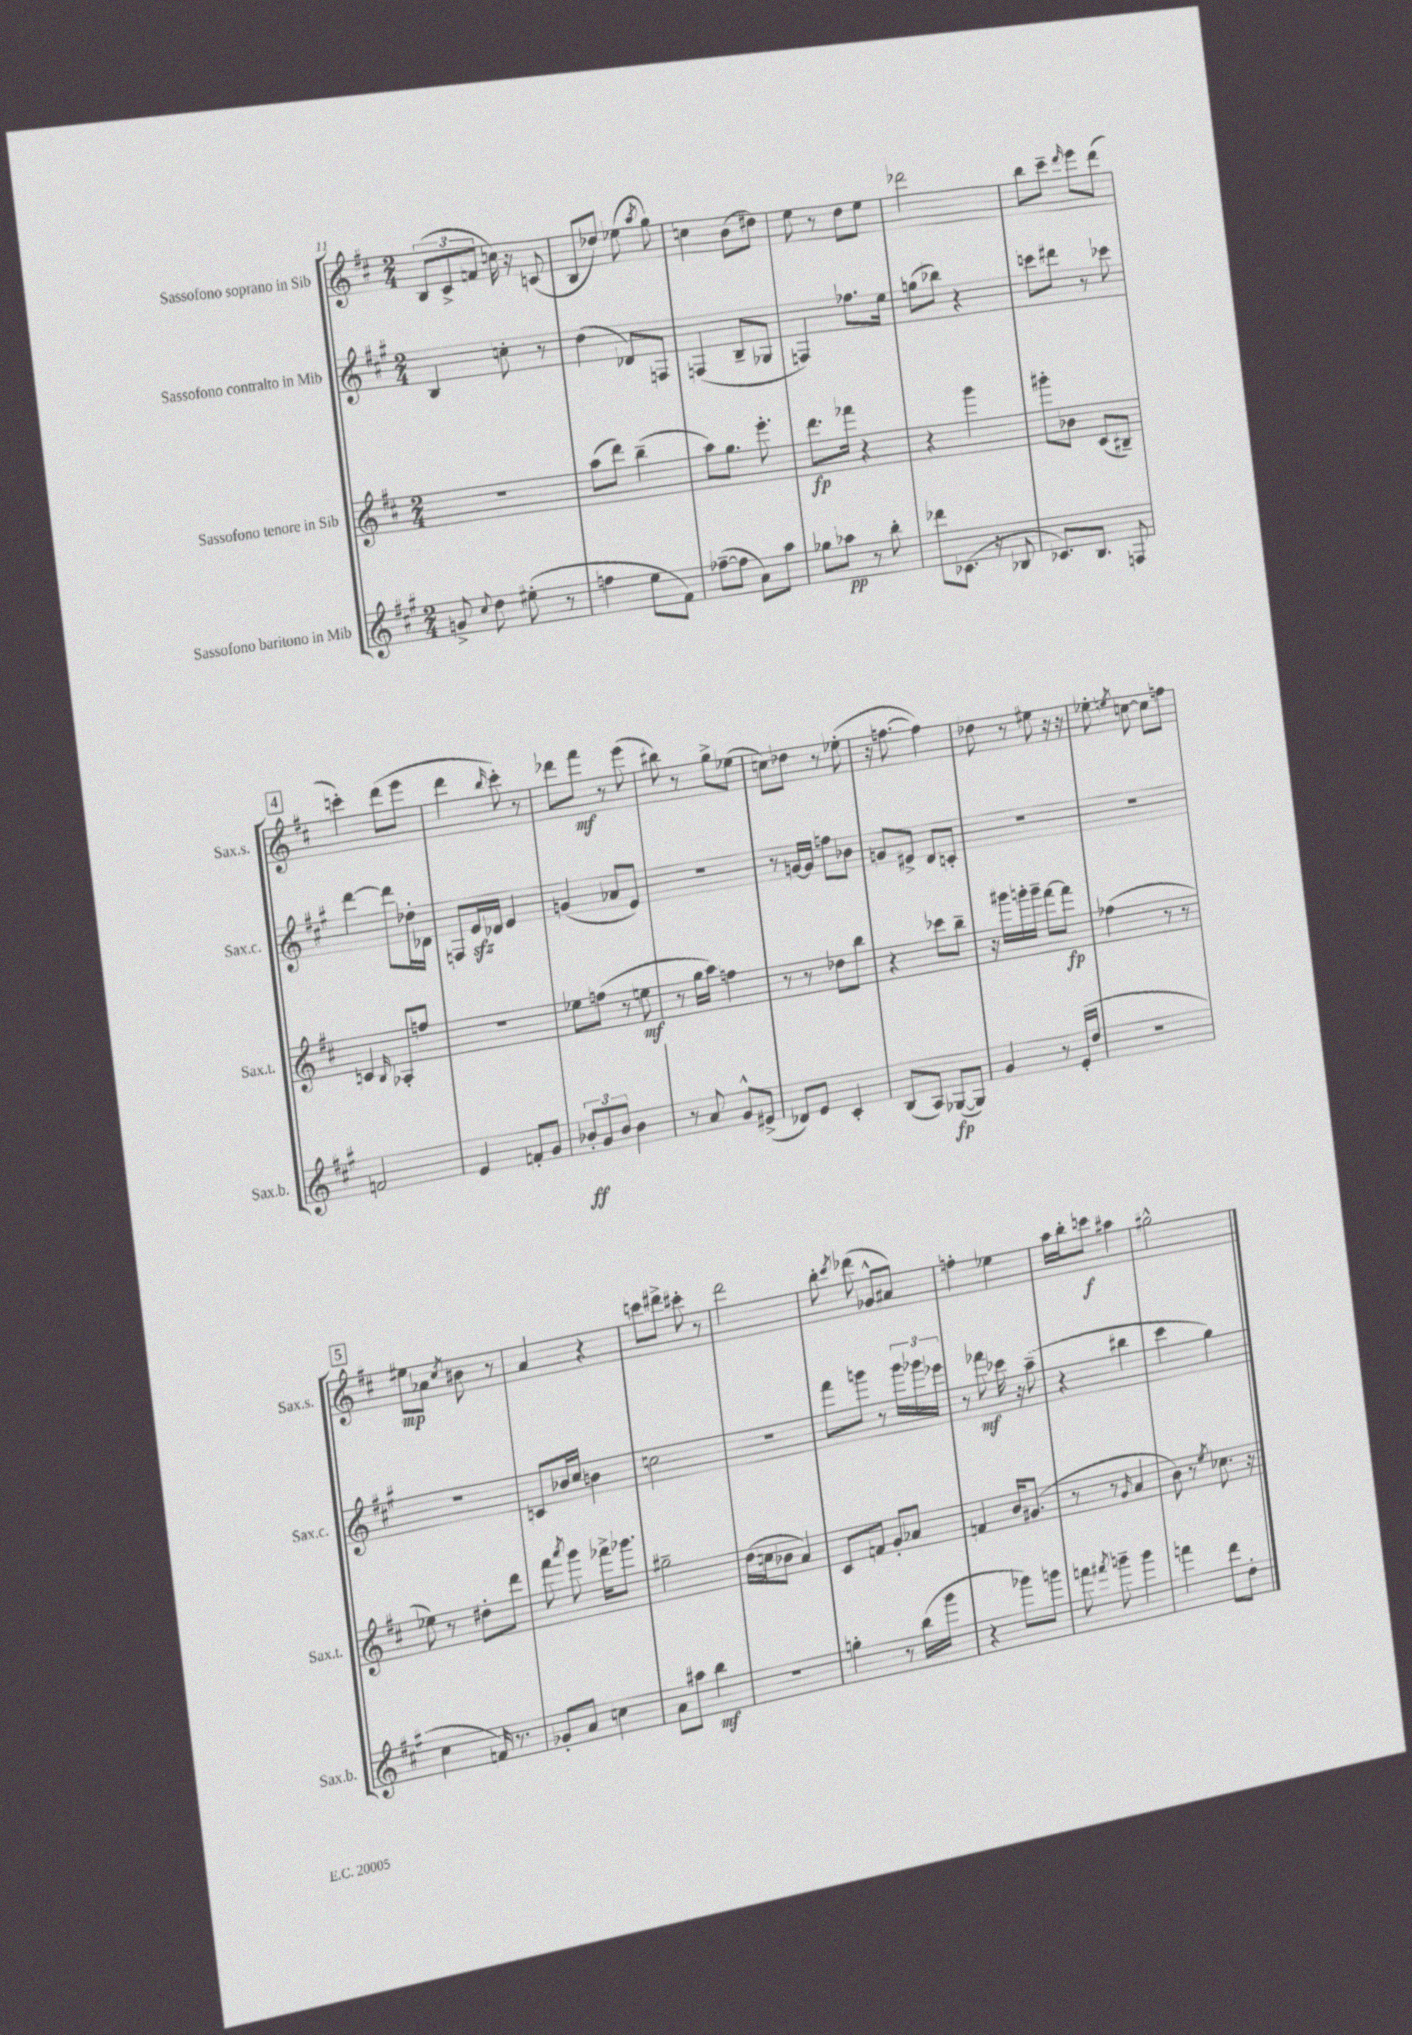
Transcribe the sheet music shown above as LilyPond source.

<<
\new StaffGroup <<
\new Staff = "s0" \with { instrumentName = "Sassofono soprano in Sib" shortInstrumentName = "Sax.s." } {
    \clef treble \key d \major \numericTimeSignature \time 2/4
    \autoBeamOff \tuplet 3/2 { b8[( cis'8-> f'8] } c''16) r16 c'8( |
    b8[ des''8]) ees''8( \acciaccatura { a''8 } g''8) |
    c''4 b'8[( dis''8]) |
    e''8 r8 d''8[ e''8] |
    des'''2 |
    b''8[ cis'''8]-- \grace { d'''16 } e'''8[ d'''8]( |
    \mark \markup { \box "4" } c'''4-.) d'''8[( e'''8] |
    d'''4 \grace { b''16 } cis'''8-.) r8 |
    des'''8[ fis'''8]\mf r8 e'''8( |
    bis''8) r8 g''8[-> ees''8]( |
    c''8[) des''8] r8 ees''8-.( |
    r16 f''8.~ f''4) |
    des''8 r8 eis''8 r16 r16 |
    ees''8-. \acciaccatura { e''8 } c''8~ c''8[ f''8] |
    \mark \markup { \box "5" } eis''8[\mp aes'8] \acciaccatura { cis''8 } bis'8 r8 |
    a'4 r4 |
    c'''8[ dis'''8]-> cis'''8-. r8 |
    d'''2 |
    b''8-. \acciaccatura { cis'''8 } des'''8( ges'8[-^ ais'8]) |
    f''4-. ees''4 |
    a''16[ b''16-. c'''8]\f ais''4 |
    gis''2-^ \bar "|." |
}
\new Staff = "s1" \with { instrumentName = "Sassofono contralto in Mib" shortInstrumentName = "Sax.c." } {
    \clef treble \key a \major \numericTimeSignature \time 2/4
    \autoBeamOff b4 c''8-. r8 |
    d''4( des'8[) f8] |
    f4( b8[-- ges8] |
    f4) fes''8.[ e''16] |
    g''8[( bes''8]) r4 |
    c'''8[ dis'''8] r8 ces'''8 |
    \mark \markup { \box "4" } d'''4~ d'''8[ des''16-. des'16] |
    f8[ e'16\sfz des'16] e'4 |
    g'4( aes'8[ e'8]) |
    R2 |
    r8 g'16[~ g'16] f''8[ bes'8] |
    g'8[ eis'8]-> d'8[ c'8]-. |
    R2 |
    R2 |
    \mark \markup { \box "5" } R2 |
    c'8[ bes'16 cis''16] b'4 |
    c''2 |
    R2 |
    fis'''8[ g'''8] r8 \tuplet 3/2 { g'''16[ ges'''16 ees'''16] } |
    r8 fes'''8\mf ces'''16 r16 a''8--( |
    r4 bis''4 |
    cis'''4 gis''4) \bar "|." |
}
\new Staff = "s2" \with { instrumentName = "Sassofono tenore in Sib" shortInstrumentName = "Sax.t." } {
    \clef treble \key d \major \numericTimeSignature \time 2/4
    \autoBeamOff r2 |
    a''8[( d'''8]) b''4--( |
    a''8[) g''8.] e'''8.-. |
    d'''8.[\fp fes'''16] r4 |
    r4 g'''4 |
    gis'''8[-. bes'8] cis'8[( bis8]--) |
    \mark \markup { \box "4" } c'4 \grace { b16 } aes8[-. f''8] |
    R2 |
    ees''8[ f''8]( r8 e''8\mf |
    r8 g''16[ a''16]) f''4 |
    r8 r8 des''8[ b''8] |
    r4 ces'''8[ b''8]-- |
    r16 gis'''16[ g'''16-. g'''16]-- fis'''8[~ fis'''8]\fp |
    fes''4( r8 r8 |
    \mark \markup { \box "5" } ees''8) r8 dis''8[-. d'''8] |
    fis'''8 \acciaccatura { a'''8 } g'''8 fes'''16[-> ges'''8.] |
    gis''2-- |
    d''16[( c''16 bes'8] a'4) |
    cis'8[ f'8] g'8[-. aes'8] |
    f'4 b'16[ gis'8.]( |
    r8 r8 \grace { g'16 } a'4 |
    b'8) r8 \acciaccatura { e''8 } ces''8. r16 \bar "|." |
}
\new Staff = "s3" \with { instrumentName = "Sassofono baritono in Mib" shortInstrumentName = "Sax.b." } {
    \clef treble \key a \major \numericTimeSignature \time 2/4
    \autoBeamOff g'8-> \appoggiatura { cis''8 } d''8 eis''8-.( r8 |
    f''4 e''8[ fis'8]) |
    fes''8[~--( fes''8] a'8[) a''8] |
    ges''8[ aes''8]\pp r8 b''8-. |
    des'''8[ ces'8.]( r16 bes8 |
    ces'8.[) b8.] f8 |
    \mark \markup { \box "4" } f'2 |
    e'4 f'8[-. gis'8] |
    \tuplet 3/2 { bes'8[-.\ff gis'8 bes'8] } bes'4 |
    r8 a'8 gis'8[-^ eis'8]->( |
    des'8[) e'8] cis'4-. |
    b8[( a8]) ges8[~\fp( ges8]) |
    gis'4 r8 e'16[-.( d''16] |
    R2 |
    \mark \markup { \box "5" } cis''4 f'16) r8. |
    ges'8[-. a'8] c''4 |
    a'8[ ais''8] b''4\mf |
    R2 |
    g''4-. r8 b''16[( gis'''16] |
    r4 ges'''8[) g'''8] |
    f'''8 \acciaccatura { fis'''8 } g'''8-- g'''4 |
    f'''4 d'''8[ d''8]-. \bar "|." |
}
>>
>>
\layout { \context { \Score currentBarNumber = #11 } }
